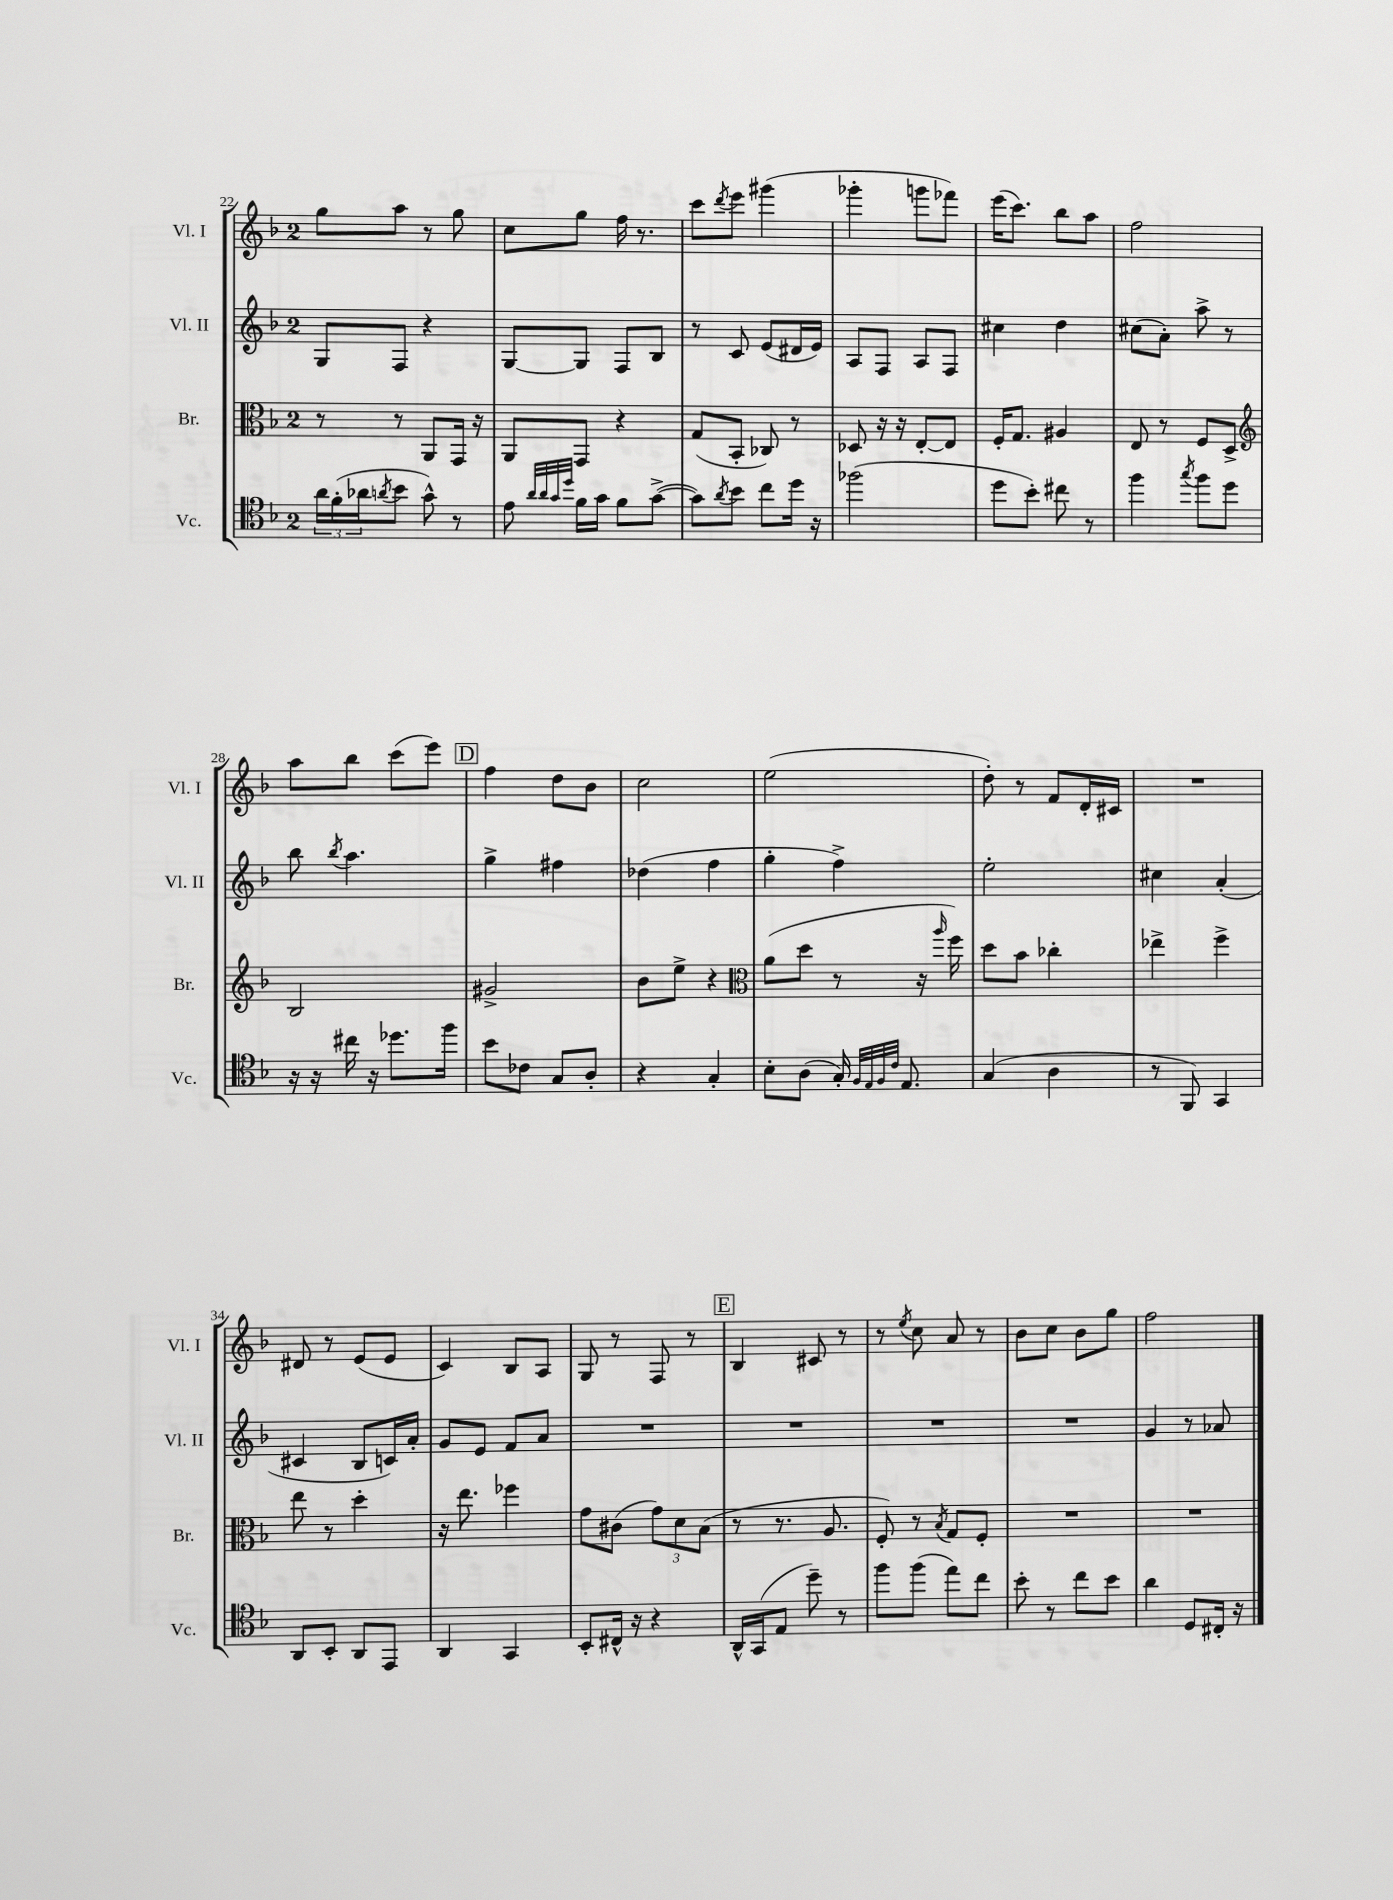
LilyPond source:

<<
\new StaffGroup <<
\new Staff = "s0" \with { instrumentName = "Vl. I" shortInstrumentName = "Vl. I" } {
    \clef treble \key f \major \once \override Staff.TimeSignature.style = #'single-digit \time 2/4
    g''8 a''8 r8 g''8 |
    c''8 g''8 f''16 r8. |
    c'''8 \acciaccatura { d'''8 } e'''8 gis'''4( |
    ges'''4-. g'''8 fes'''8) |
    e'''16( c'''8.) bes''8 a''8 |
    f''2 |
    a''8 bes''8 c'''8( e'''8) |
    \mark \markup { \box "D" } f''4 d''8 bes'8 |
    c''2 |
    e''2( |
    d''8-.) r8 f'8 d'16-. cis'16 |
    R2 |
    dis'8 r8 e'8( e'8 |
    c'4) bes8 a8 |
    g8 r8 f8 r8 |
    \mark \markup { \box "E" } bes4 cis'8 r8 |
    r8 \acciaccatura { e''8 } c''8 a'8 r8 |
    bes'8 c''8 bes'8 g''8 |
    f''2 \bar "|." |
}
\new Staff = "s1" \with { instrumentName = "Vl. II" shortInstrumentName = "Vl. II" } {
    \clef treble \key f \major \once \override Staff.TimeSignature.style = #'single-digit \time 2/4
    g8 f8 r4 |
    g8~ g8 f8 bes8 |
    r8 c'8 e'8( dis'16 e'16) |
    a8 f8 a8 f8 |
    cis''4 d''4 |
    cis''8( a'8-.) a''8-> r8 |
    bes''8 \acciaccatura { bes''8 } a''4. |
    \mark \markup { \box "D" } g''4-> fis''4 |
    des''4( f''4 |
    g''4-. f''4->) |
    e''2-. |
    cis''4 a'4-.( |
    cis'4 bes8 c'16) a'16-. |
    g'8 e'8 f'8 a'8 |
    R2 |
    \mark \markup { \box "E" } R2 |
    R2 |
    R2 |
    g'4 r8 aes'8 \bar "|." |
}
\new Staff = "s2" \with { instrumentName = "Br." shortInstrumentName = "Br." } {
    \clef alto \key f \major \once \override Staff.TimeSignature.style = #'single-digit \time 2/4
    r8 r8 a,8 g,16 r16 |
    a,8 g,8 r4 |
    g8( bes,8-. ces8) r8 |
    des8 r16 r16 e8~-. e8 |
    f16-. g8. ais4 |
    e8 r8 f8 d8-> |
    \clef treble bes2 |
    \mark \markup { \box "D" } gis'2-> |
    bes'8 e''8-> r4 |
    \clef alto a'8( d''8 r8 r16 \grace { a''16 } f''16) |
    d''8 bes'8 ces''4-. |
    ees''4-> f''4-> |
    e''8 r8 d''4-. |
    r16 e''8. fes''4 |
    g'8 cis'8( \tuplet 3/2 { g'8) d'8 bes8( } |
    \mark \markup { \box "E" } r8 r8. a8. |
    f8-.) r8 \acciaccatura { bes8 } g8 f8-. |
    R2 |
    R2 \bar "|." |
}
\new Staff = "s3" \with { instrumentName = "Vc." shortInstrumentName = "Vc." } {
    \clef tenor \key f \major \once \override Staff.TimeSignature.style = #'single-digit \time 2/4
    \tuplet 3/2 { a'16 f'16-.( aes'16 } \acciaccatura { a'8 } bes'8 g'8-^) r8 |
    e'8 \grace { a'32 a'32 g'32 d''32 } f'16 g'16 f'8 g'8~->( |
    g'8) \acciaccatura { a'8 } bes'8 c''8 d''16 r16 |
    fes''2( |
    d''8 bes'8-.) cis''8 r8 |
    f''4 \acciaccatura { g''8 } f''8 d''8 |
    r16 r16 cis''16 r16 des''8. f''16 |
    \mark \markup { \box "D" } bes'8 ces'8 g8 a8-. |
    r4 g4-. |
    bes8-. a8( g16-.) \grace { f32 e32 f32 c'32 } e8. |
    g4( a4 |
    r8 f,8) g,4 |
    a,8 bes,8-. a,8 e,8 |
    a,4 g,4 |
    bes,8-. cis16-^ r16 r4 |
    \mark \markup { \box "E" } a,16-^ g,16( e8 d''8--) r8 |
    f''8 f''8( e''8) c''8 |
    bes'8-. r8 c''8 bes'8 |
    a'4 d8 cis16-. r16 \bar "|." |
}
>>
>>
\layout { \context { \Score currentBarNumber = #22 } }
